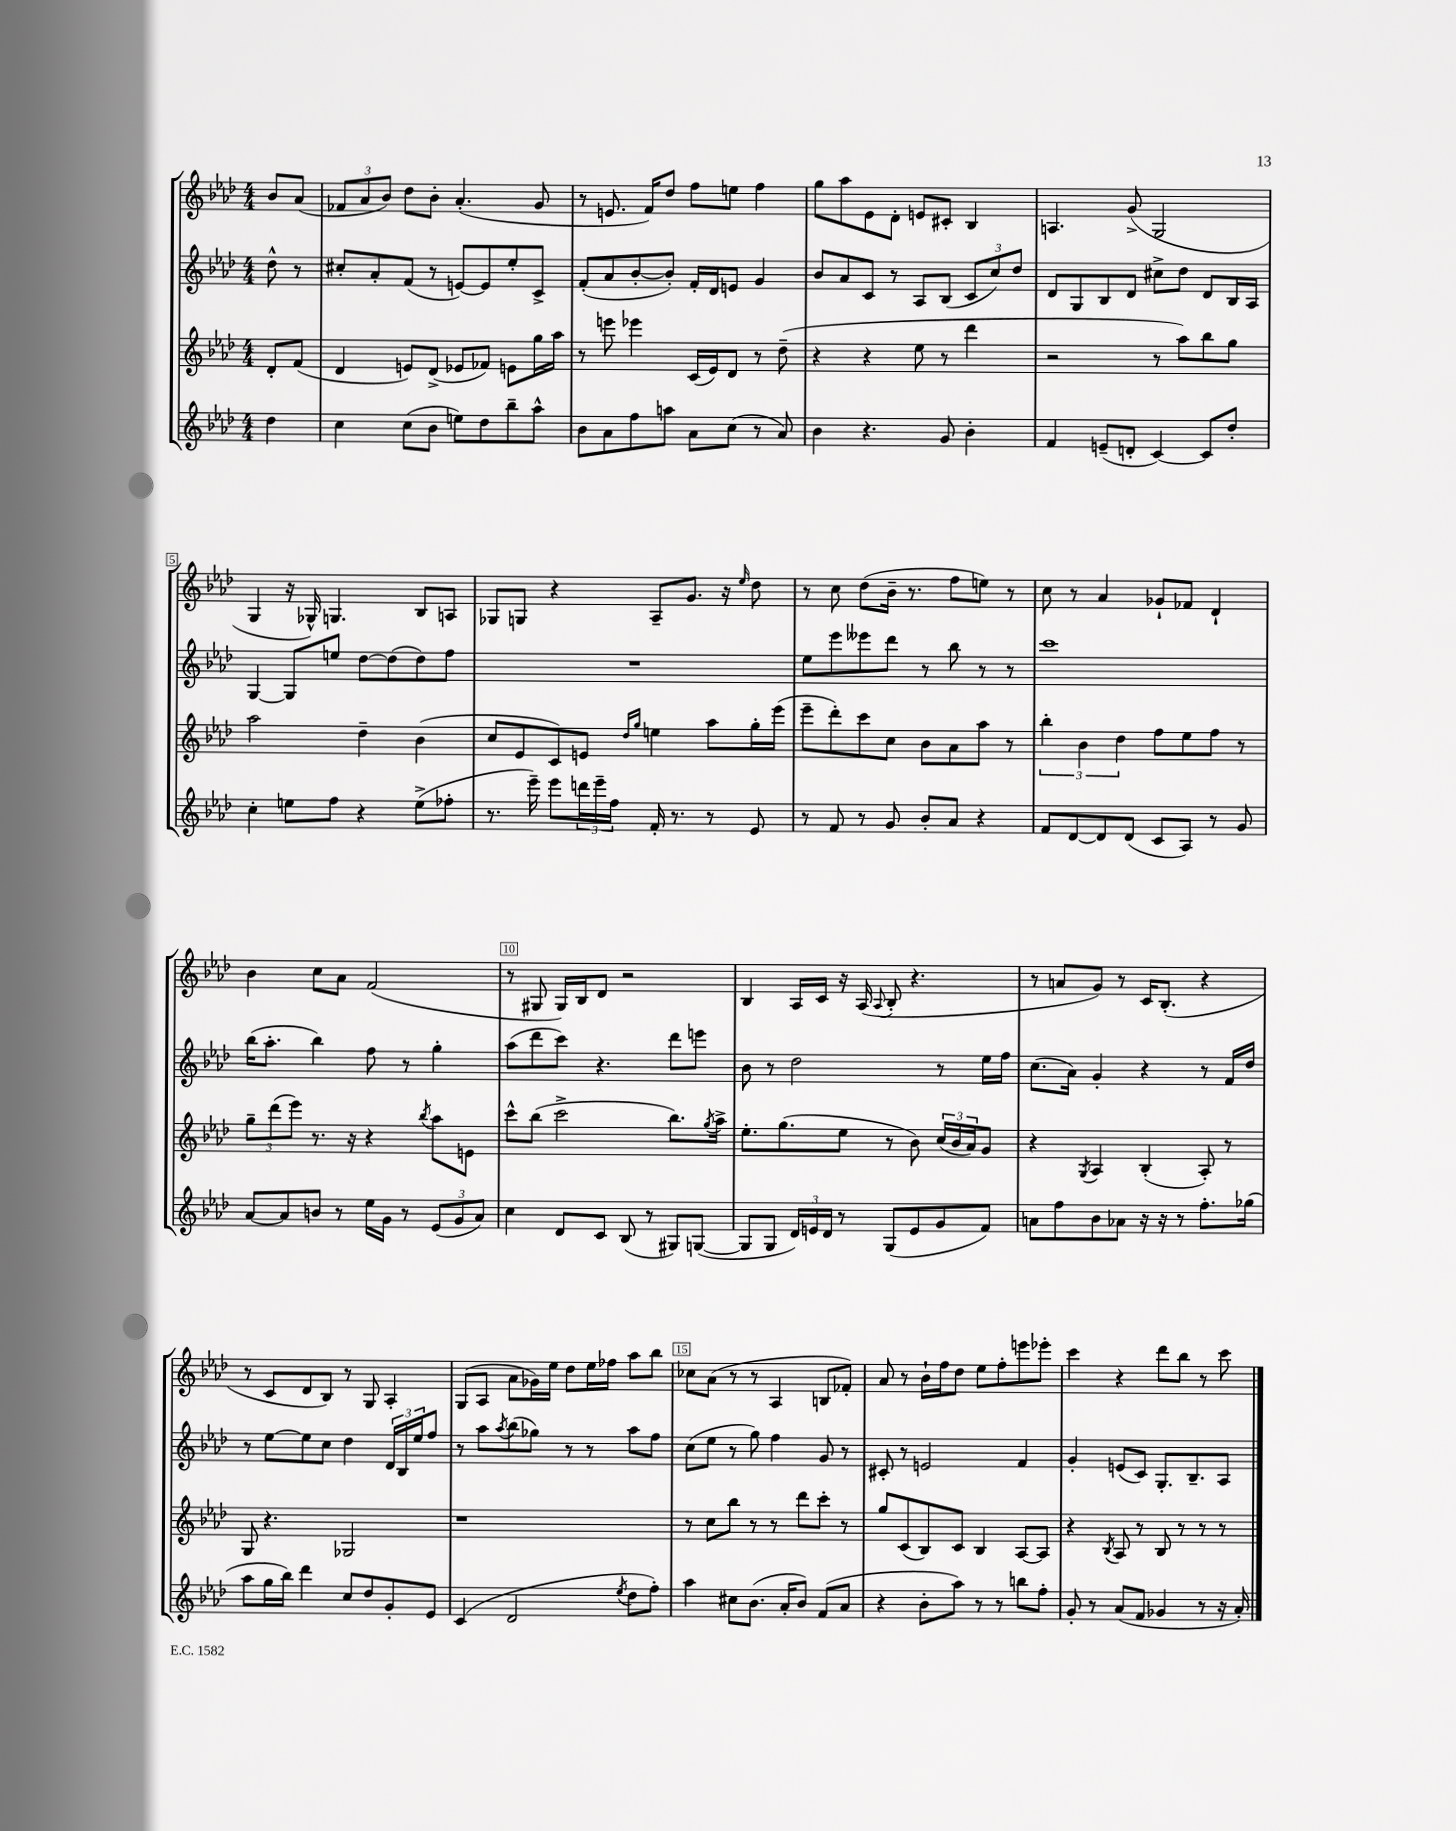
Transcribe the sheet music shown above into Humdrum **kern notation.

**kern	**kern	**kern	**kern
*part4	*part3	*part2	*part1
*staff4	*staff3	*staff2	*staff1
*clefG2	*clefG2	*clefG2	*clefG2
*k[b-e-a-d-]	*k[b-e-a-d-]	*k[b-e-a-d-]	*k[b-e-a-d-]
*M4/4	*M4/4	*M4/4	*M4/4
=	=	=	=
4dd-\	8d-'/L	8dd-^^\	8b-/L
.	(8f/J	8r	(8a-/J
=1	=1	=1	=1
4cc\	4d-/	8cc#X'/L	12f-X/L
.	.	.	12a-/
.	.	8a-'/	.
.	.	.	12b-/J)
(8cc\L	8en/L)	(8f/J	8dd-\L
8b-\J	(8d-^/J	8r	8b-'\J
8een\L)	8e-X/L	[8en/L)	(4.a-'/
8dd-\	8f-X/J)	8e/]	.
8bb-~\	8en\L	8ee-'/	.
8aa-^^\J	16gg\L	8c^/J	8g/
.	16aa-\JJ	.	.
=2	=2	=2	=2
8b-\L	8r	(8f'/L	8r
8a-\	8eeen\	8a-/	8.en/
8ff\	4eee-X\	[8b-'/	.
.	.	.	16f/KL)
8aan\J	.	8b-'/J])	8dd-/J
8a-\L	(16c/LL	16f'/LL	8ff\L
.	16e-/J)	16d-/J	.
(8cc\J	8d-/J	8en/J	8een\J
8r	8r	4g/	4ff\
8a-/)	(8dd-~\	.	.
=3	=3	=3	=3
4b-\	4r	8b-/L	8gg\L
.	.	8a-/	8aa-\
4.r	4r	8c/J	8e-\
.	.	8r	8d-'\J
.	8ee-\	8A-/L	8en/L
8g/	8r	(8B-/J	8c#X'/J
4b-'\	4ddd-\	12c/L	4B-/
.	.	12cc/)	.
.	.	12dd-/J	.
=4	=4	=4	=4
4f/	2r	8d-/L	4.An/
.	.	8G/	.
(8en~/L	.	8B-/	.
8dn'/J	.	8d-/J	(8g^/
[4c/)	8r	8cc#X^\L	2G/
.	8aa-\L)	8dd-\J	.
8c/L]	8bb-\	8d-/L	.
8dd-'/J	8gg\J	16B-/L	.
.	.	16A-/JJ	.
!!LO:LB:g=z
=5	=5	=5	=5
4cc'\	2aa-\	[4G/	4G/
8een\L	.	8G/L]	16r
.	.	.	16G-X^^/)
8ff\J	.	8een/J	4.Gn/
4r	4dd-~\	[8dd-\L	.
.	.	(8dd-\]	.
(8ee^\L	(4b-\	8dd-\)	8B-/L
8ff-X'\J	.	8ff\J	8An/J
=6	=6	=6	=6
8.r	8cc/L	1r	8G-X/L
.	8e-/	.	8Gn/J
16eee-~\)	.	.	.
8eee-\L	8c/)	.	4r
24dddn\L	8en/J	.	.
24eee-~\	.	.	.
24ff\JJ	.	.	.
.	16qqdd-/LL	.	.
.	16qqgg/JJ	.	.
16f'/	4een\	.	8A-~/L
8.r	.	.	.
.	.	.	8.g/J
8r	8aa-\L	.	.
.	.	.	16r
.	.	.	16qqee-/
8e-/	16gg'\L	.	8dd-\
.	(16eee-\JJ	.	.
=7	=7	=7	=7
8r	8eee-~\L	8ee-\L	8r
8f/	8ddd-'\)	8eee-\	8cc\
8r	8ccc\	8eee--X\	(8dd-\L
8g/	8cc\J	8ddd-\J	16b-~\Jk
.	.	.	8.r
8b-'/L	8b-\L	8r	.
8a-/J	8a-\	8bb-\	8ff\L
4r	8aa-\J	8r	8een\J)
.	8r	8r	8r
=8	=8	=8	=8
8f/L	6bb-'\	1ccc	8cc\
[8d-/	.	.	8r
.	6b-\	.	.
8d-/]	.	.	4a-/
.	6dd-\	.	.
(8d-/J	.	.	.
8c/L	8ff\L	.	8g-X`/L
8A-/J)	8ee-\	.	8f-X/J
8r	8ff\J	.	4d-`/
8g/	8r	.	.
!!LO:LB:g=z
=9	=9	=9	=9
[8a-/L	12gg~\L	(16bb-\KL	4b-\
.	.	8.aa-'\J	.
.	(12ddd-\	.	.
8a-/]	.	.	.
.	12eee-\J)	.	.
8bn/J	8.r	4bb-\)	8cc\L
8r	.	.	8a-\J
.	16r	.	.
16ee-\LL	4r	8ff\	(2f/
16g\JJ	.	.	.
8r	.	8r	.
.	8qbb-/	.	.
(12e-/L	8aa-\L	4gg'\	.
12g/	.	.	.
.	8en\J	.	.
12a-/J)	.	.	.
=10	=10	=10	=10
4cc\	8ccc^^\L	(8aa-\L	8r
.	(8bb-\J	8ddd-\	8G#X/
8d-/L	2ccc^\	8ccc\J)	16G#/LL)
.	.	.	16B-/J
8c/J	.	4.r	8d-/J
(8B-/	.	.	2r
8r	.	.	.
8G#X/L)	8.bb-\L)	8ddd-\L	.
([8Gn/J	.	8eeen\J	.
.	8qgg/	.	.
.	16aa-^\Jk	.	.
=11	=11	=11	=11
8G/L]	8.ee-'\L	8b-\	4B-/
8G/J	.	8r	.
.	(8.gg\	.	.
24d-/LL)	.	2dd-\	16A-/LL
24en/	.	.	.
.	.	.	16c/JJ
24d-/JJ	.	.	.
8r	8ee-\J	.	16r
.	.	.	(16A-/
.	.	.	8qqA-/
(8G/L	8r	.	8B-'/
8e/	8b-\)	.	4.r
8g/	(24cc/LL	8r	.
.	24b-/	.	.
.	24a-/J)	.	.
8f/J)	8g/J	16ee-\LL	.
.	.	16ff\JJ	.
=12	=12	=12	=12
8an\L	4r	(8.cc\L	8r
8ff\	.	.	8an/L
.	.	16a-\Jk)	.
.	8qG/	.	.
8b-\	4A-/	4g'/	8g/J)
8a-X\J	.	.	8r
16r	(4B-'/	4r	16c/KL
16r	.	.	(8.B-'/J
8r	.	.	.
8.ff'\L	8A-'/)	8r	4r
.	8r	16f/LL	.
(16gg-X\Jk	.	16dd-/JJ	.
!!LO:LB:g=z
=13	=13	=13	=13
8aa-\L	8G/	8r	8r
16gg\L	4.r	[8ee-\L	8c/L
16bb-\JJ)	.	.	.
4ddd-\	.	8ee-\]	8d-/
.	.	8cc\J	8B-/J)
8cc/L	2G-X/	4dd-\	8r
8dd-/	.	.	8G/
8g'/	.	24d-/LL	4A-'/
.	.	24B-/	.
.	.	24ee-/J	.
8e-/J	.	8ff/J	.
=14	=14	=14	=14
(4c/	1r	8r	(8G/L
.	.	8aa-\L	8A-/J
.	.	8qaa-/	.
2d-/	.	(8bb-\	8a-\L
.	.	8gg-X\J)	16g-X\L)
.	.	.	16ee-\JJ
.	.	8r	8dd-\L
.	.	8r	16ee-\L
.	.	.	16ff-X\JJ
8qee-/	.	.	.
8dd-\L	.	8aa-\L	8aa-\L
8ff'\J)	.	8ff\J	8bb-\J
=15	=15	=15	=15
4aa-\	8r	(8cc\L	8cc-X\L
.	8cc\L	8ee-\J	(8a-\J
8cc#X\L	8bb-\J	8r	8r
(8.b-\J	8r	8gg\)	8r
.	8r	4ff\	4A-/
16a-'/KL	.	.	.
8b-/J)	8ddd-\L	.	.
(8f/L	8ccc'\J	8g/	8Bn/L
8a-/J	8r	8r	8f-X'/J)
=16	=16	=16	=16
4r	8gg/L	8c#X'/	8a-/
.	(8c/	8r	8r
8b-'\L	8B-/)	2en/	16b-`\LL
.	.	.	16ff\J
8aa-\J)	8c/J	.	8dd-\J
8r	4B-/	.	8ee-\L
8r	.	.	8ff'\
8bbn\L	[8A-/L	4f/	8eeen\
8ff'\J	8A-/J]	.	8eee-X'\J
=17	=17	=17	=17
8g'/	4r	4g'/	4ccc\
8r	.	.	.
.	8qB-/	.	.
(8a-/L	8A-/	(8en/L	4r
8f/J	8r	8c/J)	.
4g-X/	8B-/	8.G'/L	8ddd-\L
.	8r	.	8bb-\J
.	.	8.B-~/	.
8r	8r	.	8r
16r	8r	8A-/J	8ccc\
16a-'/)	.	.	.
==	==	==	==
*-	*-	*-	*-
